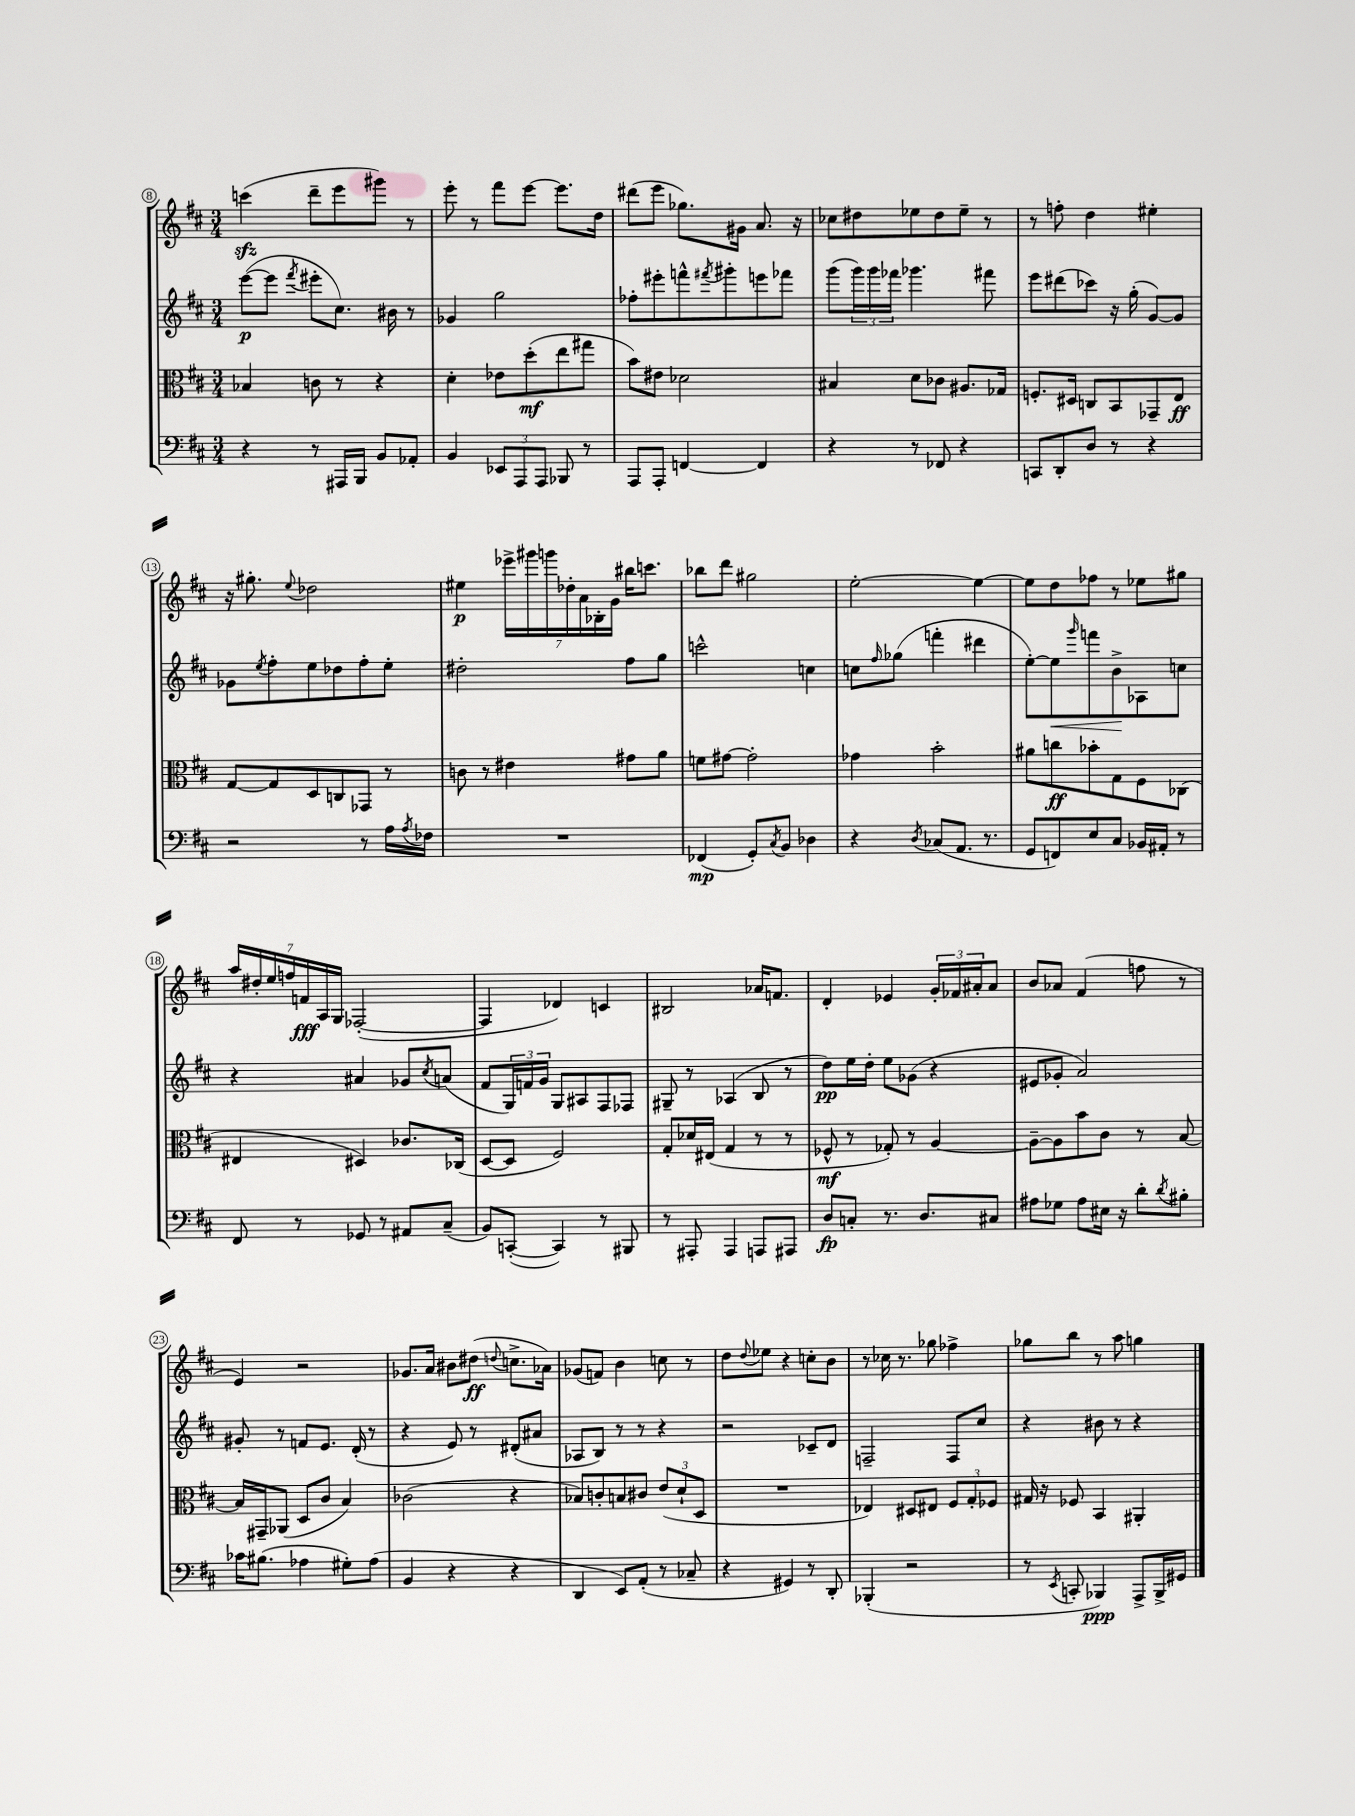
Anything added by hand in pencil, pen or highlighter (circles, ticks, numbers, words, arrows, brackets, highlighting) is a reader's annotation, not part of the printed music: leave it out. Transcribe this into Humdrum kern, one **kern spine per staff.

**kern	**kern	**kern	**kern
*staff4	*staff3	*staff2	*staff1
*clefF4	*clefC3	*clefG2	*clefG2
*k[f#c#]	*k[f#c#]	*k[f#c#]	*k[f#c#]
*M3/4	*M3/4	*M3/4	*M3/4
4r	4B-/	([8eee\L	(4ccc\
.	.	8eee\]J	.
.	.	8qfff#/	.
8r	8c\	8eee#'\L	8ddd~\L
16AAA#/LL	8r	8.cc#\J)	8eee\
16BBB/JJ	.	.	.
8BB/L	4r	.	8ggg#\J)
.	.	16b#\	.
8AA-'/J	.	8r	8r
=	=	=	=
4BB/	4d'\	4g-/	8eee'\
.	.	.	8r
12EE-/L	8e-\L	2gg\	8fff#\L
12AAA/	.	.	.
.	(8dd'\	.	[8eee\J
12AAA/J	.	.	.
8BBB-/	8ee\	.	8.eee\]L
8r	8gg#\J	.	.
.	.	.	16dd\Jk
=	=	=	=
8AAA/L	8b\L)	8ff-'\L	(8ddd#\L
8AAA'/J	8e#\J	8eee#'\	8eee\J
[4FF/	2d-\	8fff^^\	8.gg-\L)
.	.	8qfff#/	.
.	.	8ggg#'\	.
.	.	.	16g#\Jk
4FF/]	.	8eee\	8.a/
.	.	8fff-\J	.
.	.	.	16r
=	=	=	=
4r	4B#/	(8ggg\L	8cc-\L
.	.	24ggg\L)	8dd#\
.	.	24ggg\	.
.	.	24fff-\JJ	.
8r	8d\L	4.ggg-\	8ee-\
8FF-/	8c-\J	.	8dd#\
4r	8.A#/L	.	8ee-~\J
.	.	8fff#\	8r
.	16G-/Jk	.	.
=	=	=	=
8CC/L	8.F'/L	8eee\L	8r
8DD'/	.	(8ddd#\	8ff'\
.	16D#/Jk	.	.
8D/J	8C/L	8ccc-\J)	4dd\
8r	8BB/	16r	.
.	.	(16gg'\	.
4r	8GG-~/	[8g/L)	4ee#'\
.	8E/J	8g/]J	.
=	=	=	=
2r	[8G/L	8g-\L	16r
.	.	.	8.gg#'\
.	.	8qee/	.
.	8G/]	8ff#'\	.
.	.	.	8qqee/
.	8D/	8ee\	2dd-\
.	8C/	8dd-\	.
8r	8GG-/J	8ff#'\	.
16A\LL	8r	8ee'\J	.
8qA/	.	.	.
16F-\JJ	.	.	.
=	=	=	=
2.r	8c\	2dd#'\	4ee#\
.	8r	.	.
.	4e#\	.	28eee-^\LL
.	.	.	28ggg#\
.	.	.	28ggg\
.	.	.	28dd-'\
.	.	.	28a\
.	.	.	28B-'\
.	.	.	28g\JJ
.	8g#\L	8ff#\L	16bb#\LK
.	.	.	8.ccc\J
.	8a\J	8gg\J	.
=	=	=	=
(4FF-/	8f\L	2ccc^^\	8bb-\L
.	[8g#\J	.	8ddd\J
8GG'/L)	2g#'\]	.	2gg#\
8qC#/	.	.	.
8BB/J	.	.	.
4D-\	.	4cc\	.
=	=	=	=
4r	4g-\	8cc\L	[2ee'\
.	.	16qqff#/	.
.	.	(8gg-\J	.
8qD/	.	.	.
(8C-/L	2b'\	4fff'\	.
8.AA/J	.	.	.
.	.	4ddd#\	4ee\_
8.r	.	.	.
=	=	=	=
8GG/L	8a#\L	[8ee'\L)	8ee\]L
8FF/)	8cc\	8ee\]	8dd\
.	.	16qqggg/	.
8E/	8b-'\	8fff\	8ff-\J
8C#/J	8G\	8b^\	8r
16BB-/LL	8F#\	8A-\	8ee-\L
16AA#'/JJ	.	.	.
8r	(8C-\J	8cc\J	8gg#\J
=	=	=	=
8FF#/	4E#/	4r	28aa/LL
.	.	.	28dd#'/
.	.	.	28ee/
.	.	.	28ff/
8r	.	.	.
.	.	.	28f/
.	.	.	28A/
.	.	.	28G/JJ
8GG-/	4D#/)	4a#/	([2F-'/
8r	.	.	.
8AA#/L	8.c-/L	8g-/L	.
.	.	8qcc#/	.
(8C#~/J	.	(8a/J	.
.	(16C-/Jk	.	.
=	=	=	=
8BB/L)	[8D/L	8f#/L	4F-/]
([8CC'/J	8D/]J	24G/L)	.
.	.	24f/	.
.	.	24g/JJ	.
4CC/])	2F#/)	8G/L	4d-/)
.	.	8A#/	.
8r	.	8F#/	4c/
8BBB#/	.	8F-/J	.
=	=	=	=
8r	8G'/L	8G#~/	2B#/
8AAA#'/	16d-/L	8r	.
.	(16E#/JJ	.	.
4AAA#/	4G/	(4A-/	.
8AAA/L	8r	8B/	16a-/LK
.	.	.	8.f/J
8AAA#/J	8r	8r	.
=	=	=	=
8D/L	8F-^^/	8dd\L)	4d'/
8C'/J	8r	16ee\L	.
.	.	16dd'\JJ	.
8.r	8G-'/)	8ee\L	4e-/
.	8r	(8g-\J	.
8.D/L	.	.	.
.	[4A/	4r	24g'/LL
.	.	.	24f-/
.	.	.	24a#'/J
8C#/J	.	.	8a#/J
=	=	=	=
8A#\L	8A~\_L	8e#/L	8b/L
8G-\J	8A\]	8g-'/J	8a-/J
8A#\L	8b\	2a/)	(4f#/
16E#\Jk	8c#\J	.	.
16r	.	.	.
8d'\L	8r	.	8ff\
8qd/	.	.	.
8B#'\J	[8B/	.	8r
=	=	=	=
16c-\LK	16B/]LL	8g#'/	4e/)
(8.B#\J	16GG#~/J	.	.
.	(8AA-/J	8r	.
4A-\	8D/L	8f/L	2r
.	8c#/J	8.e/J	.
8G#'\L)	4B/)	.	.
.	.	(16d'/	.
(8A-\J	.	8r	.
=	=	=	=
4BB/	(2c-\	4r	8.g-/L
.	.	.	16a/Jk
4r	.	8e/)	8b#\L
.	.	8r	(8dd#\J
.	.	.	8qqdd/
4r	4r	(8d#'/L	8.cc^\L
.	.	8a#/J	.
.	.	.	16a-\Jk)
=	=	=	=
4DD/	8B-/L)	8A-/L	(8g-/L
.	8c'/	8B/J)	8f/J)
8EE/L)	8B/	8r	4b\
(8AA'/J	8c#/J	8r	.
8r	(12e/L	4r	8cc\
.	12d`/	.	.
8C-~/	.	.	8r
.	12D/J	.	.
=	=	=	=
4r	2.r	2r	8dd\L
.	.	.	8qqdd/
.	.	.	8ee-\J
4GG#/)	.	.	4r
8r	.	8c-~/L	8cc'\L
8DD'/	.	8d/J	8b\J
=	=	=	=
(4BBB-'/	4E-/)	2F~/	8r
.	.	.	16cc-\
.	.	.	8.r
2r	8D#/L	.	.
.	8E#/J	.	8gg-\
.	12F#/L	8F/L	4ff-^\
.	12G'/	.	.
.	.	8cc#/J	.
.	12F-/J	.	.
=	=	=	=
8r	16G#/	4r	8gg-\L
.	16r	.	.
8qEE/	.	.	.
8CC'/	8F-/	.	8bb\J
4BBB-/)	4BB/	8b#\	8r
.	.	8r	8aa\
8AAA^/L	4AA#'/	4r	4gg\
16BBB-^/L	.	.	.
16GG#/JJ	.	.	.
==	==	==	==
*-	*-	*-	*-
